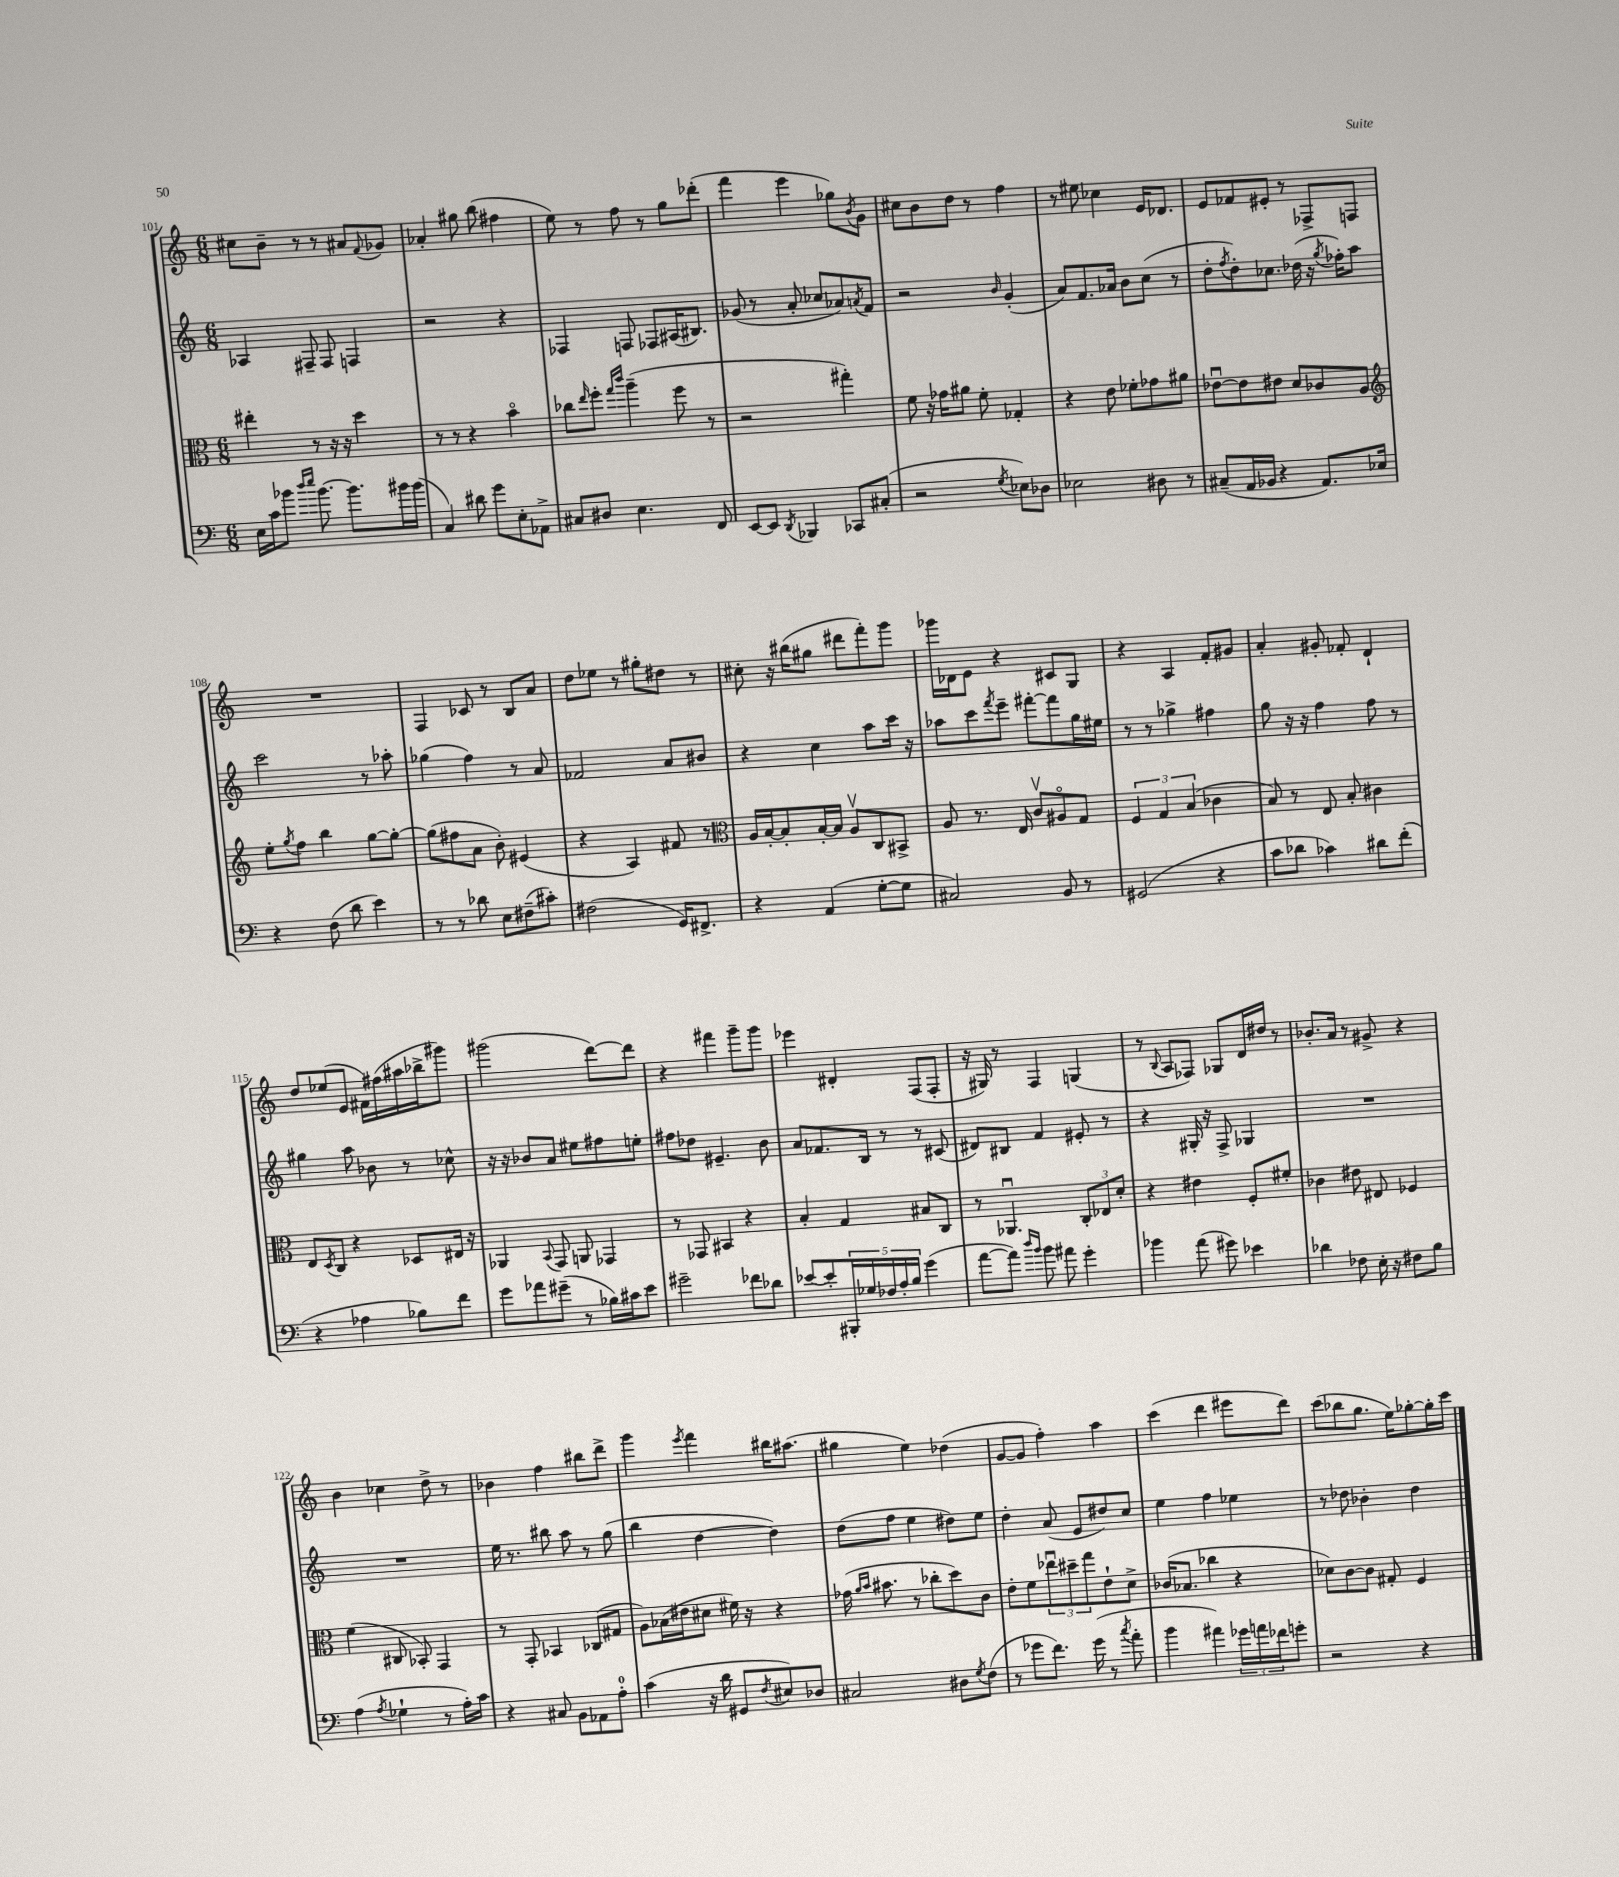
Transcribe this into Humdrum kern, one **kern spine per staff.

**kern	**kern	**kern	**kern
*staff4	*staff3	*staff2	*staff1
*clefF4	*clefC3	*clefG2	*clefG2
*k[]	*k[]	*k[]	*k[]
*M6/8	*M6/8	*M6/8	*M6/8
16E\LL	4ee#'\	4A-/	8cc#\L
16c\J	.	.	.
8b-\J	.	.	8b~\J
16qqdd/LL	.	.	.
16qqee/JJ	.	.	.
[8.b-\	8r	8F#~/	8r
.	16r	8F#/	8r
8.b-\]L	16r	.	.
.	4dd\	4F/	8a#/L
.	.	.	8qqf/
16b#\L	.	.	8g-/J
(16b#\JJ	.	.	.
=	=	=	=
4C/)	8r	2r	4a-'/
.	8r	.	.
8d#\	4r	.	8gg#\
8g\L	.	.	(8bb\
8E'\	4bo\	4r	4ff#\
8AA-^\J	.	.	.
=	=	=	=
8C#/L	8cc-\L	4F-/	8ee\)
.	16qqee/	.	.
8D#/J	8ff'\J	.	8r
.	16qqgg/LL	.	.
.	16qqccc/JJ	.	.
4.E\	(4aa~\	8F/	8ff\
.	.	8F-/L	8r
.	8ff\	(16A#/K	8gg\L
.	.	8.B#/J)	.
8FF/	8r	.	(8ddd-'\J
=	=	=	=
[8EE/L	2r	(8g-/	4fff\
8EE/]J	.	8r	.
8qDD/	.	.	.
4BBB-/	.	8a'/	4eee\
.	.	8cc-/L	.
8CC-/L	4gg#'\)	8a-/)	8gg-\L)
.	.	8qa/	8qb/
(8C#'/J	.	8f/J	8g\J
=	=	=	=
2r	8f\	2r	8cc#\L
.	16r	.	8b\
.	16g-\LK	.	.
.	8a#\J	.	8dd\J
.	8f'\	.	8r
8qG/	.	16qqb/	.
8E-\L)	4G-'/	(4g'/	4ff\
8D-\J	.	.	.
=	=	=	=
2E-\	4r	8a/L)	8r
.	.	8.f/	8ee#\
.	8e\	.	4cc-\
.	.	16a-/Jk	.
.	8f-'\L	8b\L	.
8D#\	8g-\	(8cc\J	16e/LK
.	.	.	8.d-/J
8r	8a#\J	8r	.
=	=	=	=
(8C#~/L	[8e-u\L	8dd'\L	8e/L
.	.	8qff/	.
16AA/L	8e-\]	8dd'\)	8f-/
16BB-/JJ	.	.	.
4r	8e#\J	8.cc-\J	8e#'/J
.	8d/L	.	8r
.	.	(16dd-\	.
8.AA/L)	8c-/	16r	8F-^/L
.	.	8qgg/	.
.	.	16ff-'\LK)	.
.	8A/J	8aa\J	8F/J
16E-/Jk	.	.	.
=	=	=	=
*	*clefG2	*	*
4r	8ee'\L	2ccc\	2.r
.	8qgg/	.	.
.	8ff\J	.	.
(8F\	4bb\	.	.
8d\	.	.	.
4e\)	[8gg\L	8r	.
.	8gg'\_J	8aa-'\	.
=	=	=	=
8r	(8gg\]L	(4gg-\	4F/
8r	8ff#\	.	.
8d-\	8a\J	4ff\)	8c-/
8E\L	8b'\)	.	8r
(8F#~\	(4e#/	8r	8B/L
8c#'\J)	.	8a/	8a/J
=	=	=	=
(2F#\	4r	2f-/	8dd\L
.	.	.	8ee-\J
.	4A/)	.	8r
.	.	.	8gg#'\L
16GG/LK)	8f#/	8a/L	8dd#\J
8.FF#^/J	.	.	.
.	8r	8b#/J	8r
=	=	=	=
*	*clefC3	*	*
4r	16A/LL	4r	8cc#'\
.	[16B'/J	.	.
.	8B'/]	.	16r
.	.	.	(16bb#\LK
(4AA/	[16B'/L	4cc\	8gg#\J
.	16B/]JJ	.	.
.	8Av/L	.	8ddd#\L
[8G'\L	8C/	8aa\L	8fff'\)
8G\]J	8BB#^/J	16ccc\Jk	8ggg\J
.	.	16r	.
=	=	=	=
2C#/)	8A/	8aa-\L	16ggg-\LL
.	.	.	16d-\J
.	8.r	8ccc\	8e\J
.	.	8qfff/	.
.	.	8eee~\J	4r
.	16E/	.	.
.	8cv/L	[8fff#'\L	.
8BB/	8A#o/	8fff#\]	8c#/L
8r	8G/J	16gg\L	8G/J
.	.	16ee#\JJ	.
=	=	=	=
(2GG#/	6F/	8r	4r
.	.	8r	.
.	6G/	.	.
.	.	4gg-^\	4A/
.	(6B/	.	.
4r	4c-\	4ff#\	8f'/L
.	.	.	8g#/J
=	=	=	=
8c\L	8B/)	8gg\	4a'/
8d-\J	8r	16r	.
.	.	16r	.
4c-\)	8E/	4ff\	8g#'/
.	8B'/	.	8f-'/
8d#\L	4c#\	8ff\	4d`/
(8f'\J	.	8r	.
=	=	=	=
4r	8E/L	4gg#\	8dd/L
.	8qD/	.	.
.	8C/J	.	(8ee-/
4A-\	4r	8aa\	8e/J
.	.	8b-\	16f#\LL)
.	.	.	(16ff#\
8B-\L)	8D-/L	8r	16aa#\
.	.	.	16bb-^\J
8f\J	16E#/Jk	8cc-^^\	8ggg#\J)
.	16r	.	.
=	=	=	=
8g\L	4AA-/	16r	(2ggg#\
.	.	16r	.
8a-\	.	8b-/L	.
.	8qqBB/	.	.
(8g#~\J	8GG/	8a/J	.
8r	8AA/	8ee#\L	.
16B-\LL)	4GG-/	8ff#\	[8ddd\L)
16c#\J	.	.	.
8e\J	.	8ee'\J	8ddd\]J
=	=	=	=
2g#~\	8r	8ff#\L	4r
.	8GG-/	8dd-\J	.
.	4BB#/	4.e#~/	4fff#\
8f-\L	4r	.	8ggg~\L
8d-\J	.	8b\	8ggg\J
=	=	=	=
[8e-/L	4B'/	8a/L	4eee-\
8e-'/]	.	8.f-/	.
20BBB#'/L	4G/	.	4d#'/
20G-/	.	.	.
.	.	16B/Jk	.
20F-/	.	.	.
.	.	8r	.
20A'/	.	.	.
20B/JJ	.	.	.
(4g\	8B#/L	8r	(8F/L
.	8C/J	(8c#/	8F'/J
=	=	=	=
[8a\L	8r	8d#/L)	16r
.	.	.	16G#/)
8a\]J)	4.AA-u/	8B#/J	8r
16qqdd/LL	.	.	.
16qqb/JJ	.	.	.
8b\	.	4f/	4F/
8a#\	.	.	.
4g'\	12C'/L	8e#'/	(4G/
.	12E-/	.	.
.	.	8r	.
.	12d'/J	.	.
=	=	=	=
4b-\	4r	4r	8r
.	.	.	8qqB/
.	.	.	8A/L
(8a\	4e#\	16G#'/	8F-/J)
.	.	16r	.
8g#\)	.	8F^/	8G-/L
4e-\	8F'/L	4G-/	16d/L
.	.	.	16dd#/JJ
.	8f#'/J	.	8r
=	=	=	=
4d-\	4c-\	2.r	8.b-'/L
.	.	.	16a/Jk
8F-\	8e#\	.	8r
16E'\	8E#/	.	8g#^/
16r	.	.	.
8F#\L	4F-/	.	4r
8B\J	.	.	.
=	=	=	=
(4A\	(4f\	2.r	4b\
8qA/	.	.	.
4G-`\	8C#/	.	4cc-\
.	8BB-'/)	.	.
8r	4GG/	.	8dd^\
16A'\LL)	.	.	8r
16c\JJ	.	.	.
=	=	=	=
4r	8r	16ee\	4b-\
.	.	8.r	.
.	8GG'/	.	.
8C#/	4BB-/	8bb#\	4ff\
8BB\L	.	8aa\	.
8AA-\	(8C-/L	8r	8bb#\L
8A'\J	8G#/J	(8gg\	8ddd^\J
=	=	=	=
(4c\	8A\L)	4bb\	4ggg\
.	(16B-\L	.	.
.	16e#\J	.	.
.	.	.	8qeee/
16r	8d#\J	[4dd\	4fff\
16d\	.	.	.
8GG#/L	16f#\)	.	.
.	16r	.	.
8qF/	.	.	.
8E#/)	4r	4dd\])	16bb#\LK
.	.	.	(8.aa#\J
8D-/J	.	.	.
=	=	=	=
2C#/	(16g-\	(8dd\L	4gg#\
.	16qqa/LL	.	.
.	16qqb/JJ	.	.
.	8.b#\	.	.
.	.	8ff\J	.
.	8r	4ee\	4ee\)
.	8cc-'\L	.	.
8D#\L	8dd\)	8dd#\L)	(4dd-\
8qG/	.	.	.
(8F\J	8c\J	8ee\J	.
=	=	=	=
8r	8e'\L	4dd'\	[8g/L
8g-\L	8f\	.	8g/]J
8.f\J)	12ee-u\	(8a/	4ff'\)
.	12dd#~\	.	.
.	.	8e/L	.
.	12gg\	.	.
(16g-\	.	.	.
8r	8e`\	8dd#/)	4aa\
8qcc/	.	.	.
8a'\	8d^\J	8cc/J	.
=	=	=	=
4b\	(16c-/LK	4ee\	(4ccc\
.	8.B-/J	.	.
4a#\)	4cc-\	4ff\	4ddd\
24g-\LL	4r	4ee-\	8eee#\L
24a\	.	.	.
24f-\J	.	.	.
8g'\J	.	.	8ddd\J)
=	=	=	=
2r	8d-\L)	8r	(8ccc\L
.	[8c\	8dd-\	8bb-\
.	8c\]J	4b-'\	8.gg\J
.	8G#'/	.	.
.	.	.	16ee\LK)
4r	4F/	4dd-\	[8gg-'\
.	.	.	16gg-'\]L
.	.	.	16ccc\JJ
==	==	==	==
*-	*-	*-	*-
